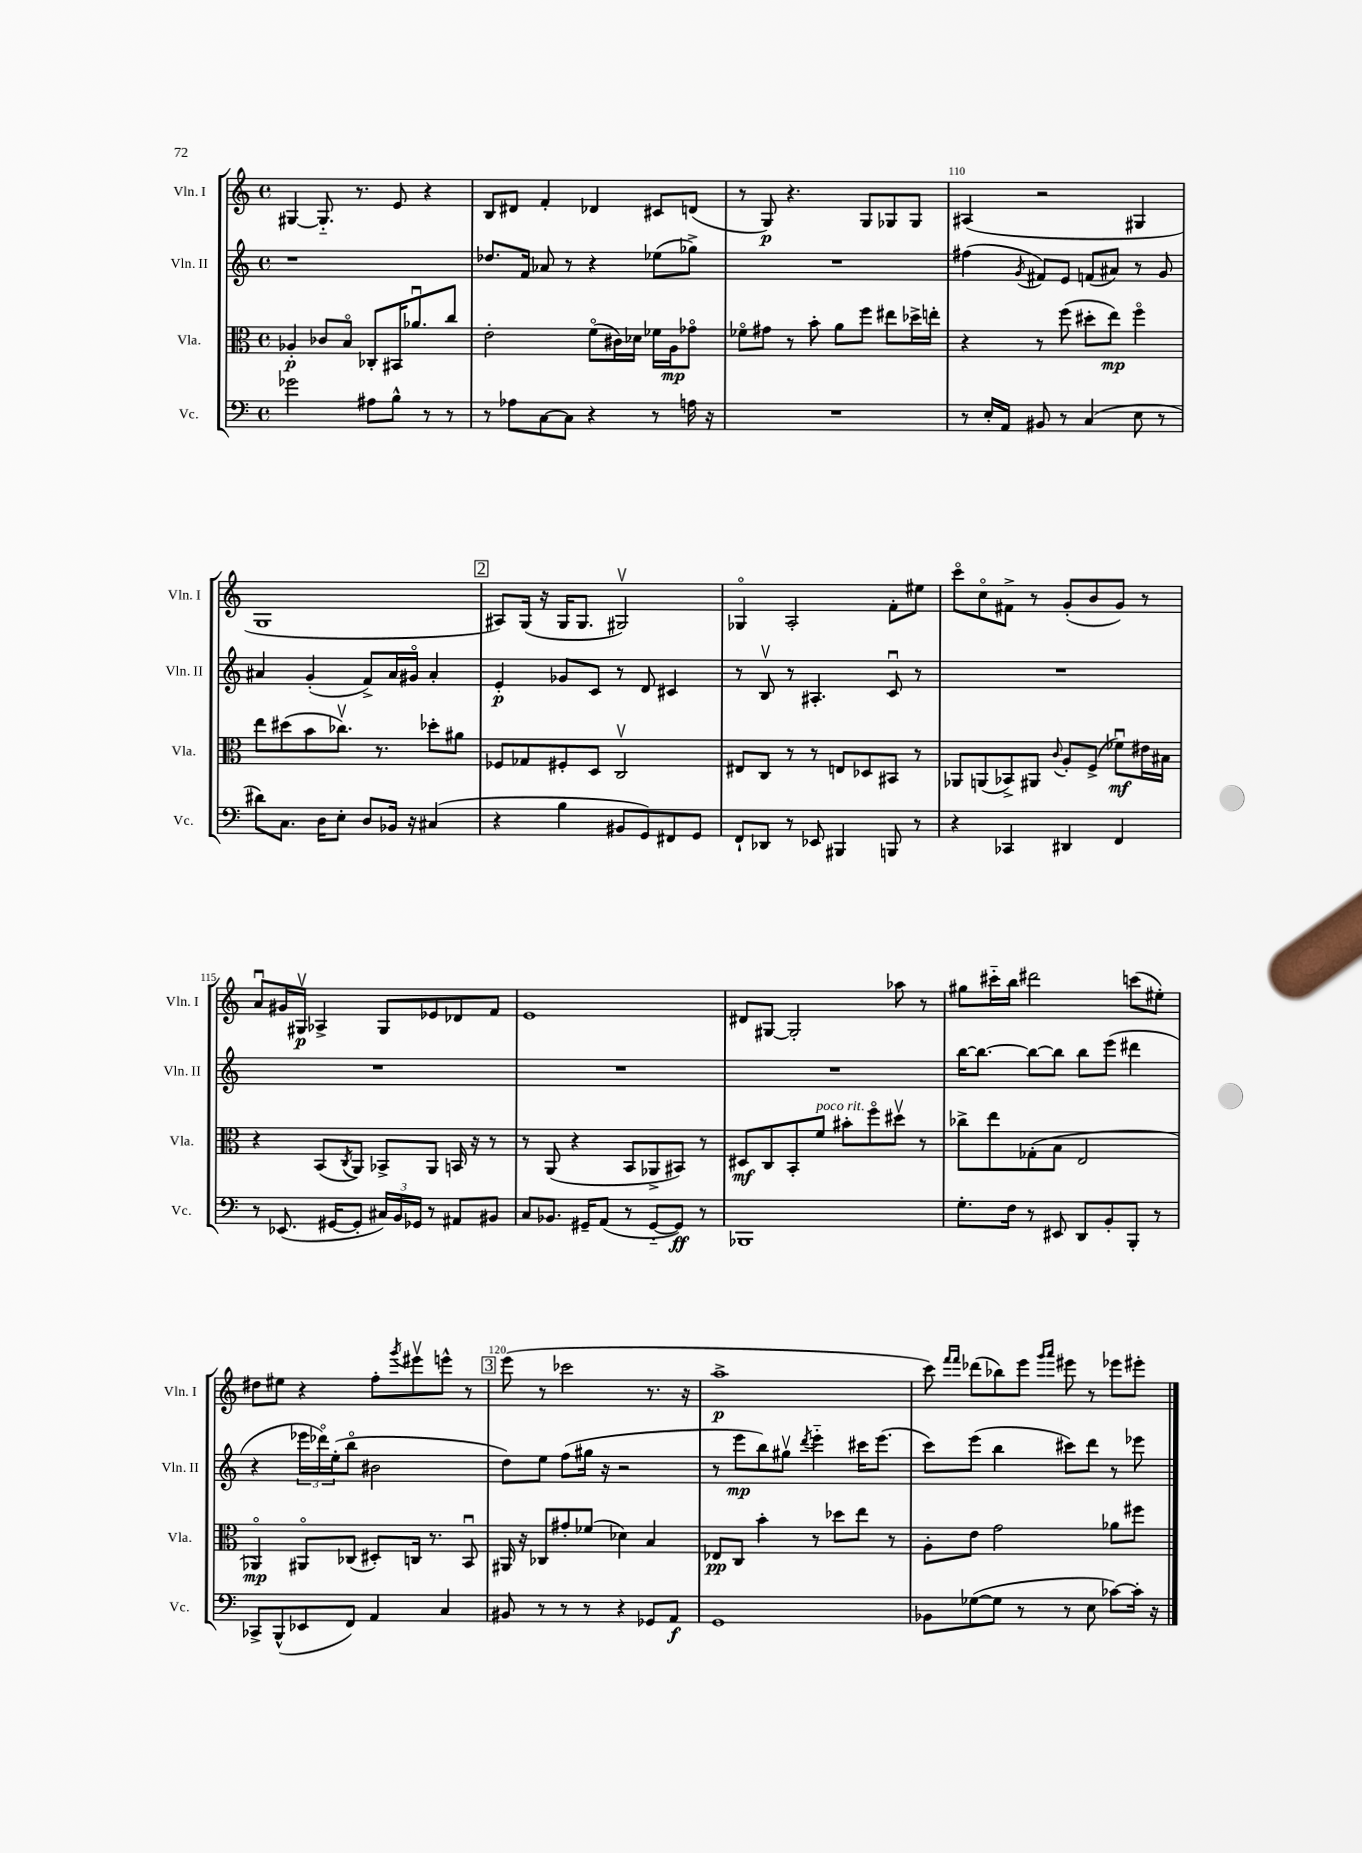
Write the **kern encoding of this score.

**kern	**kern	**kern	**kern
*staff4	*staff3	*staff2	*staff1
*clefF4	*clefC3	*clefG2	*clefG2
*k[]	*k[]	*k[]	*k[]
*M4/4	*M4/4	*M4/4	*M4/4
*met(c)	*met(c)	*met(c)	*met(c)
2g-	4A-'	1r	[4G#
.	8c-	.	8.G#'~]
.	8Bo	.	.
.	.	.	8.r
8A#	8C-'	.	.
8B^^	16BB#	.	8e
.	8.a-u	.	.
8r	.	.	4r
8r	8cc	.	.
=	=	=	=
8r	2e'	8.dd-	8B
8A-	.	.	8d#
.	.	16f	.
[8C	.	8a-	4f'
8C]	.	8r	.
4r	(8fo	4r	4d-
.	16c#)	.	.
.	16d-	.	.
8r	16f-	(8ee-	8c#
.	16A	.	.
16A	8g-o	8gg-^)	(8d
16r	.	.	.
=	=	=	=
1r	8f-o	1r	8r
.	8g#	.	8G)
.	8r	.	4.r
.	8b'	.	.
.	8a	.	.
.	8ff	.	8G
.	8ee#	.	8G-
.	16dd-^	.	8G-
.	16ee'	.	.
=	=	=	=
8r	4r	(4ff#	(4A#
16E'	.	.	.
16AA	.	.	.
.	.	8qg	.
8BB#	8r	8f#)	2r
8r	(8ff	8e	.
(4C	8dd#'	(8f	.
.	8ee)	8a#)	.
8E	4ffo	8r	4G#
8r	.	8g	.
=	=	=	=
8d#)	8ee	4a#	1G
8.C	(8dd#	.	.
.	8b	(4g'	.
16D	.	.	.
8E'	8.cc-v)	.	.
8D	.	8f^)	.
.	8.r	.	.
16BB-	.	16a#	.
16r	.	16g#o	.
(4C#	8dd-'	4a#'	.
.	8a#	.	.
=	=	=	=
4r	8F-	4e'	8A#)
.	8G-	.	(16G
.	.	.	16r
4B	8F#'	8g-	16G
.	.	.	8.G
.	8D	8c	.
8BB#	2Cv	8r	2G#v)
8GG)	.	8d	.
8FF#	.	4c#	.
8GG	.	.	.
=	=	=	=
8FF`	8E#	8r	4G-o
8DD-	8C	8Bv	.
8r	8r	8r	2A'
8EE-	8r	4.A#'	.
4BBB#	8E	.	.
.	8D-	.	.
8BBB	8BB#	8cu	8f'
8r	8r	8r	8ee#
=	=	=	=
4r	8AA-	1r	8ccco
.	(8AA	.	8cco
4CC-	8BB-^)	.	8f#^
.	8AA#	.	8r
.	8qqc	.	.
4DD#	8A'	.	(8g'
.	(8F^	.	8b
4FF	8f-u)	.	8g)
.	16e#	.	8r
.	16B#	.	.
=	=	=	=
8r	4r	1r	8au
(8.EE-	.	.	16g#
.	.	.	16G#v
.	(8BB	.	4A-^
[16GG#	.	.	.
.	8qC	.	.
8GG#']	8AA)	.	.
24C#)	8BB-^	.	8G#
24BB	.	.	.
24GG-	.	.	.
8r	8AA	.	8e-
8AA#	16BB	.	8d-
.	16r	.	.
8BB#	8r	.	8f
=	=	=	=
8C	8r	1r	1e
8.BB-	(8AA	.	.
.	4r	.	.
16GG#~	.	.	.
(8AA	.	.	.
8r	8BB	.	.
[8GG#'~	8AA-^	.	.
8GG#])	8BB#)	.	.
8r	8r	.	.
=	=	=	=
1BBB-	8D#	1r	8d#
.	8C	.	[8G#
.	8BB'	.	2G#']
.	8f	.	.
.	8b#'	.	.
.	8ffo	.	.
.	8dd#v	.	8aa-
.	8r	.	8r
=	=	=	=
8.G'	8cc-^	[16bb	8gg#
.	.	8.bb_	.
.	8ee	.	16ccc#'~
16F	.	.	16bb
8r	(8G-'	8bb_	2ddd#
8EE#	8B	8bb]	.
8DD	2E	8bb	.
8BB'	.	(8eee	.
8BBB'	.	4ddd#	(8ccc
8r	.	.	8ee#')
=	=	=	=
8CC-^	4AA-o)	4r	8dd#
(8BBB^^	.	.	8ee#
8EE-	8AA#o	24eee-	4r
.	.	24ddd-o)	.
.	.	(24ee'	.
8FF)	(8C-	8bbo	.
4AA	8D#')	2b#	8ff'
.	.	.	8qggg
.	16C	.	8eee#v
.	8.r	.	.
4C	.	.	8eee^^
.	8BBu	.	8r
=	=	=	=
8BB#	16AA#	8dd)	(8eee
.	16r	.	.
8r	8C-	8ee	8r
8r	8g#'	(8ff	2ccc-
8r	(8f-	16gg#	.
.	.	16r	.
4r	4d-)	2r	.
8GG-	4B	.	8.r
8AA	.	.	.
.	.	.	16r
=	=	=	=
1GG	8E-	8r	1aa^
.	8C	8eee	.
.	4b'	8bb)	.
.	.	8gg#v	.
.	.	8qddd	.
.	8r	4eee'~	.
.	8dd-	.	.
.	8ee	16ccc#	.
.	.	(8.eee	.
.	8r	.	.
=	=	=	=
8BB-	8A'	8ccc)	8ccc)
.	.	.	16qqfff
.	.	.	16qqfff
([8G-	8e	(8eee	(8ddd-
8G-]	2g	4bb	8bb-)
8r	.	.	8eee
.	.	.	16qqggg
.	.	.	16qqaaa
8r	.	8ccc#)	8eee#
8E	.	8ddd	8r
[8c-)	8a-	8r	8eee-
16c-']	8ff#	8eee-	8eee#'
16r	.	.	.
==	==	==	==
*-	*-	*-	*-
